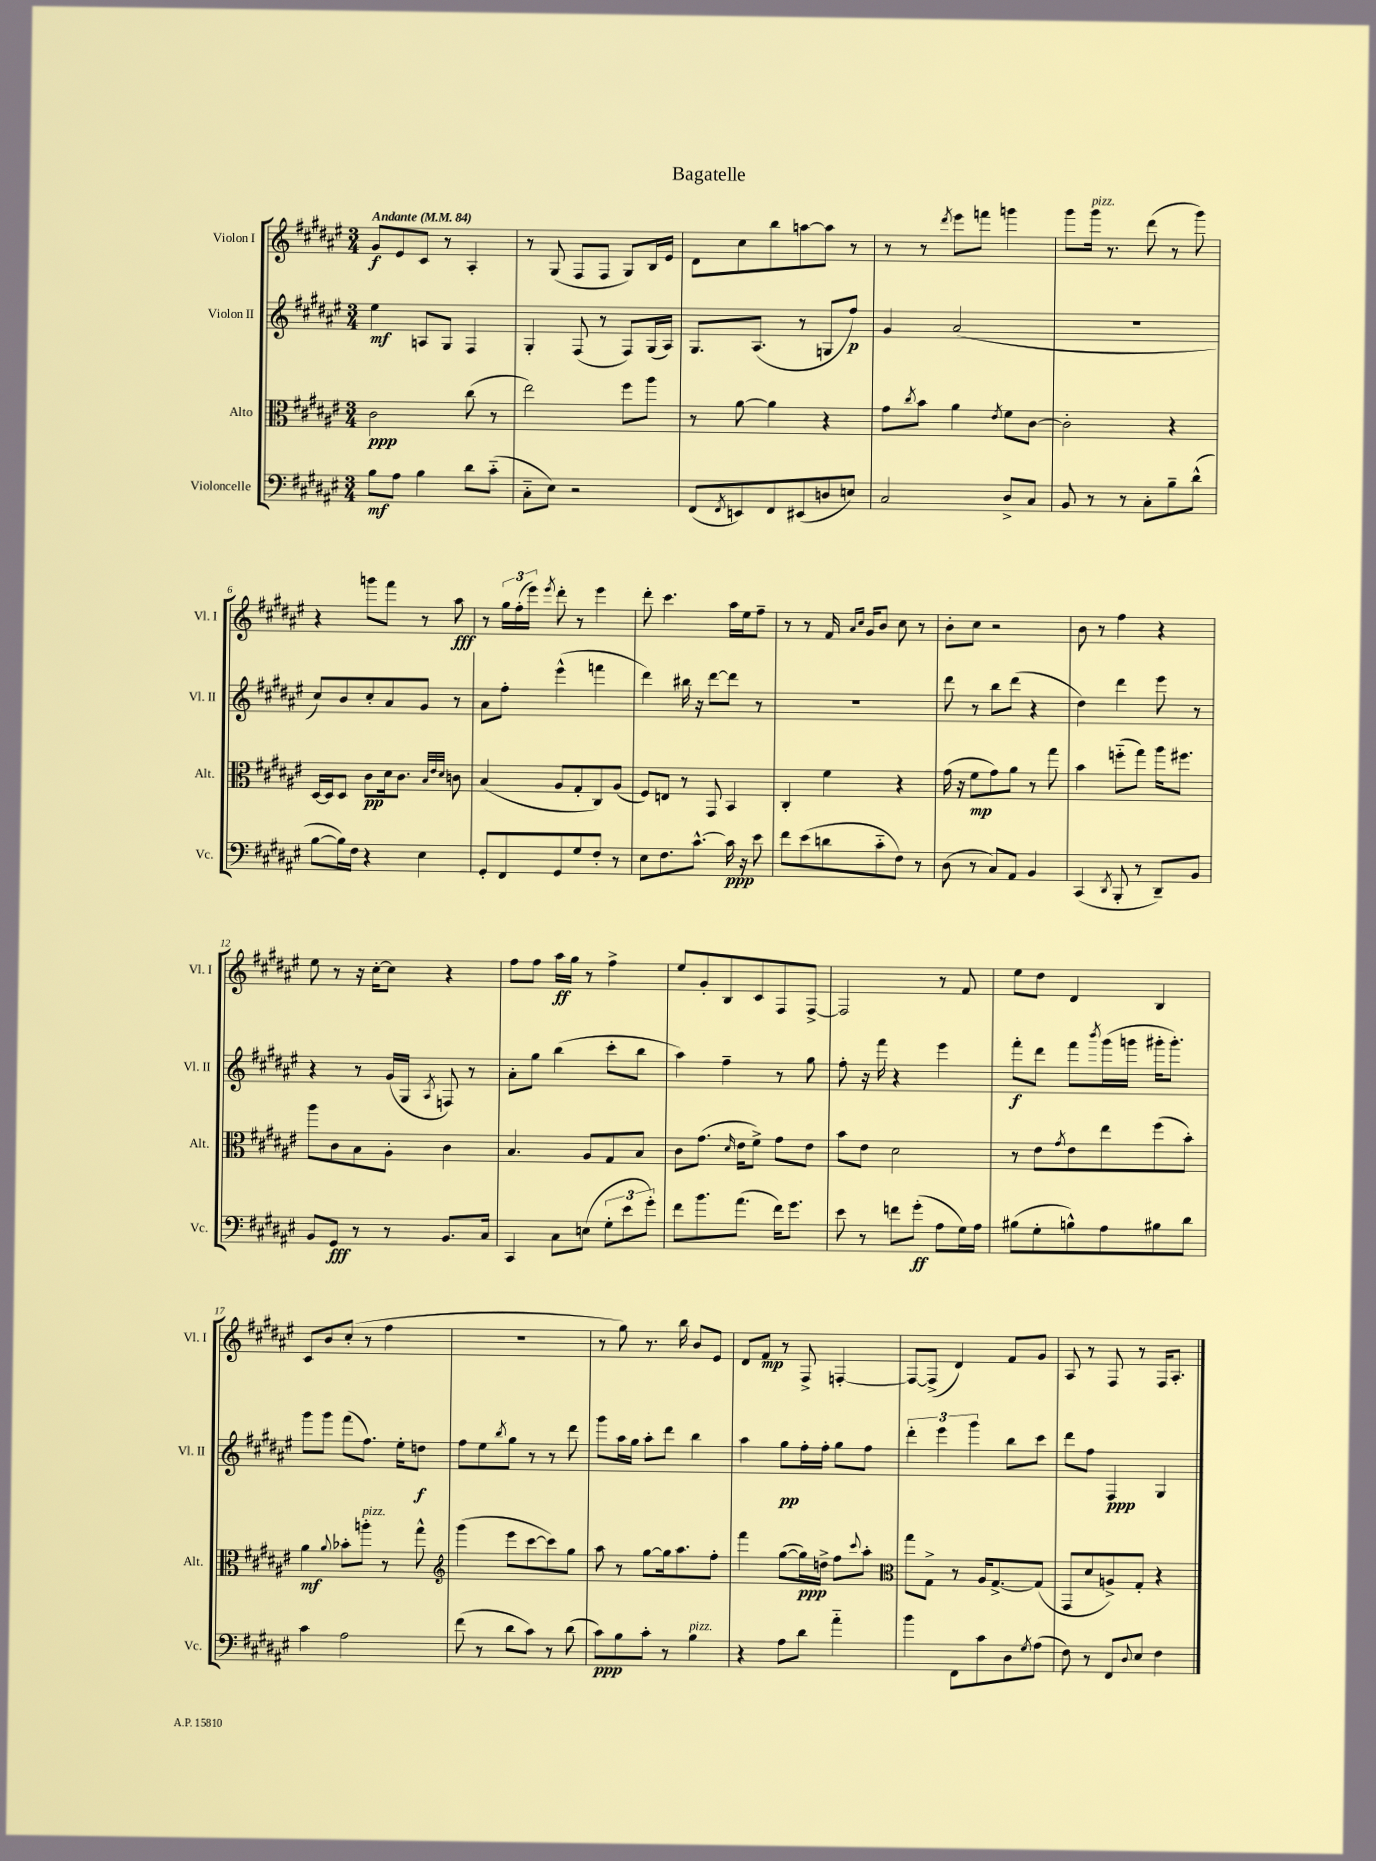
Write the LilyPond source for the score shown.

\header { title = "Bagatelle" }
<<
\new StaffGroup <<
\new Staff = "s0" \with { instrumentName = "Violon I" shortInstrumentName = "Vl. I" } {
    \clef treble \key fis \major \numericTimeSignature \time 3/4 \tempo "Andante" 4 = 84
    gis'8\f eis'8 cis'8 r8 ais4-. |
    r8 gis8( fis8 fis8 gis8) b16 eis'16 |
    dis'8 cis''8 b''8 a''8~ a''8 r8 |
    r8 r8 \acciaccatura { dis'''8 } eis'''8 f'''8 g'''4 |
    gis'''8 gis'''16^\markup { \italic "pizz." } r8. dis'''8( r8 gis'''8) |
    r4 g'''8 fis'''8 r8 ais''8\fff |
    r8 \tuplet 3/2 { gis''16 fis''16-.( eis'''16) } \acciaccatura { eis'''8 } dis'''8-. r8 eis'''4 |
    dis'''8-. cis'''4. ais''16 eis''16 fis''8-- |
    r8 r8 fis'16 \grace { ais'16 cis''16 } gis'16 b'8 cis''8 r8 |
    b'8-. cis''8 r2 |
    b'8 r8 fis''4 r4 |
    eis''8 r8 r16 cis''16~-. cis''8 r4 |
    fis''8 fis''8 ais''16\ff gis''16 r8 fis''4-> |
    eis''8 gis'8-. b8 cis'8 fis8 fis8~-> |
    fis2 r8 fis'8 |
    eis''8 dis''8 dis'4 b4 |
    cis'8 b'8 cis''8-.( r8 fis''4 |
    R2. |
    r8 gis''8) r8. b''16 b'8 eis'8 |
    dis'8 fis'8\mp r8 fis8-> f4~-. |
    f8~ f8->( dis'4) fis'8 gis'8 |
    ais8 r8 fis8 r8 fis16 ais8.-. \bar "|." |
}
\new Staff = "s1" \with { instrumentName = "Violon II" shortInstrumentName = "Vl. II" } {
    \clef treble \key fis \major \numericTimeSignature \time 3/4
    eis''4\mf a8 gis8 fis4 |
    gis4-. fis8( r8 fis8) gis16( ais16) |
    gis8. ais8.( r8 g8 fis''8\p) |
    gis'4 ais'2( |
    R2. |
    cis''8) b'8 cis''8-. ais'8 gis'8 r8 |
    ais'8 fis''8-. eis'''4-^( f'''4 |
    dis'''4) bis''16 r16 dis'''8~ dis'''8 r8 |
    R2. |
    dis'''8 r8 b''8 dis'''8( r4 |
    dis''4) dis'''4 eis'''8 r8 |
    r4 r8 gis'16( gis16 \acciaccatura { ais8 } f8) r8 |
    ais'8-. gis''8 b''4( cis'''8-. b''8 |
    ais''4) fis''4-- r8 gis''8 |
    fis''8-. r16 fis'''16 r4 eis'''4 |
    fis'''8-.\f dis'''8 fis'''8 \acciaccatura { b'''8 } gis'''16( g'''16 gis'''16-. gis'''8.-.) |
    gis'''8 gis'''8 fis'''8( fis''8.) eis''16-. d''8\f |
    fis''8 eis''8 \acciaccatura { b''8 } gis''8 r8 r8 dis'''8 |
    gis'''8 ais''16 gis''16 ais''8-. dis'''8 b''4 |
    ais''4 gis''8\pp fis''16-. fis''16-. gis''8 fis''8 |
    \tuplet 3/2 { dis'''4-. eis'''4 gis'''4 } b''8 cis'''8 |
    dis'''8 fis''8 fis4\ppp gis4 \bar "|." |
}
\new Staff = "s2" \with { instrumentName = "Alto" shortInstrumentName = "Alt." } {
    \clef alto \key fis \major \numericTimeSignature \time 3/4
    cis'2\ppp cis''8( r8 |
    eis''2) fis''8 ais''8 |
    r8 ais'8~ ais'4 r4 |
    gis'8 \acciaccatura { cis''8 } b'8 ais'4 \acciaccatura { eis'8 } fis'8 cis'8~ |
    cis'2-. r4 |
    dis16~ dis16 dis8 cis'8\pp dis'16 cis'8. \grace { b32 eis'32 dis'32 } c'8 |
    b4( ais8 gis8-. cis8) ais8( |
    fis8) e8 r8 gis,8 b,4 |
    cis4-. fis'4 r4 |
    gis'16( r16 fis'8\mp gis'8) ais'8 r8 gis''8 |
    b'4 f''8-_( gis''8) ais''16 fis''8. |
    ais''8 cis'8 b8 ais8-. cis'4 |
    b4. ais8 gis8 b8 |
    cis'8 gis'8.( \grace { dis'16 } eis'16 fis'8->) gis'8 eis'8 |
    b'8 eis'8 dis'2 |
    r8 eis'8 \acciaccatura { gis'8 } eis'8 eis''8 fis''8( b'8-.) |
    ais'4\mf \appoggiatura { ais'8 } bes'8-. a''8-.^\markup { \italic "pizz." } r8 gis''8-^ |
    \clef treble gis'''4( eis'''8 cis'''8~ cis'''8) gis''8 |
    ais''8 r8 gis''8~ gis''16 ais''8. fis''8-. |
    fis'''4 gis''8~( gis''16\ppp) d''16-> fis''8 \appoggiatura { cis'''8 } ais''8-. |
    \clef alto gis''8 gis8-> r8 ais16 gis8.~-> gis8( |
    gis,8 dis'8 a8->) gis8-. r4 \bar "|." |
}
\new Staff = "s3" \with { instrumentName = "Violoncelle" shortInstrumentName = "Vc." } {
    \clef bass \key fis \major \numericTimeSignature \time 3/4
    b8\mf ais8 b4 dis'8 cis'8-_( |
    cis8-_ eis8) r2 |
    fis,8( \acciaccatura { fis,8 } e,8) fis,8 eis,8( d8 e8) |
    cis2 dis8-> cis8 |
    b,8 r8 r8 cis8-. b8-- dis'8-^( |
    b8~ b16) fis16 r4 eis4 |
    gis,8-. fis,8 gis,8 gis8 fis8-. r8 |
    eis8 fis8. cis'8.~-^ cis'16\ppp r16 eis'8 |
    fis'8 eis'8( d'8 cis'8-_ fis8) r8 |
    dis8( r8 cis8) ais,8 b,4 |
    cis,4( \acciaccatura { dis,8 } b,,8-. r8 dis,8--) b,8 |
    b,8 gis,8\fff r8 r8 b,8. cis16 |
    cis,4 cis8 e8( \tuplet 3/2 { gis8-. eis'8 gis'8-.) } |
    fis'8 b'8. ais'8.( fis'16) gis'8. |
    eis'8 r8 f'8 gis'8-.\ff( ais8 gis16) ais16 |
    bis8( gis8-. b8-^) ais8 bis8 dis'8 |
    cis'4 ais2 |
    fis'8( r8 dis'8 cis'8) r8 dis'8( |
    cis'8\ppp) b8 cis'8-. r8 b4^\markup { \italic "pizz." } |
    r4 ais8 dis'8 ais'4-_ |
    b'4 fis,8 cis'8 dis8 \acciaccatura { gis8 } ais8( |
    fis8) r8 fis,8 \appoggiatura { dis8 } eis8 fis4 \bar "|." |
}
>>
>>
